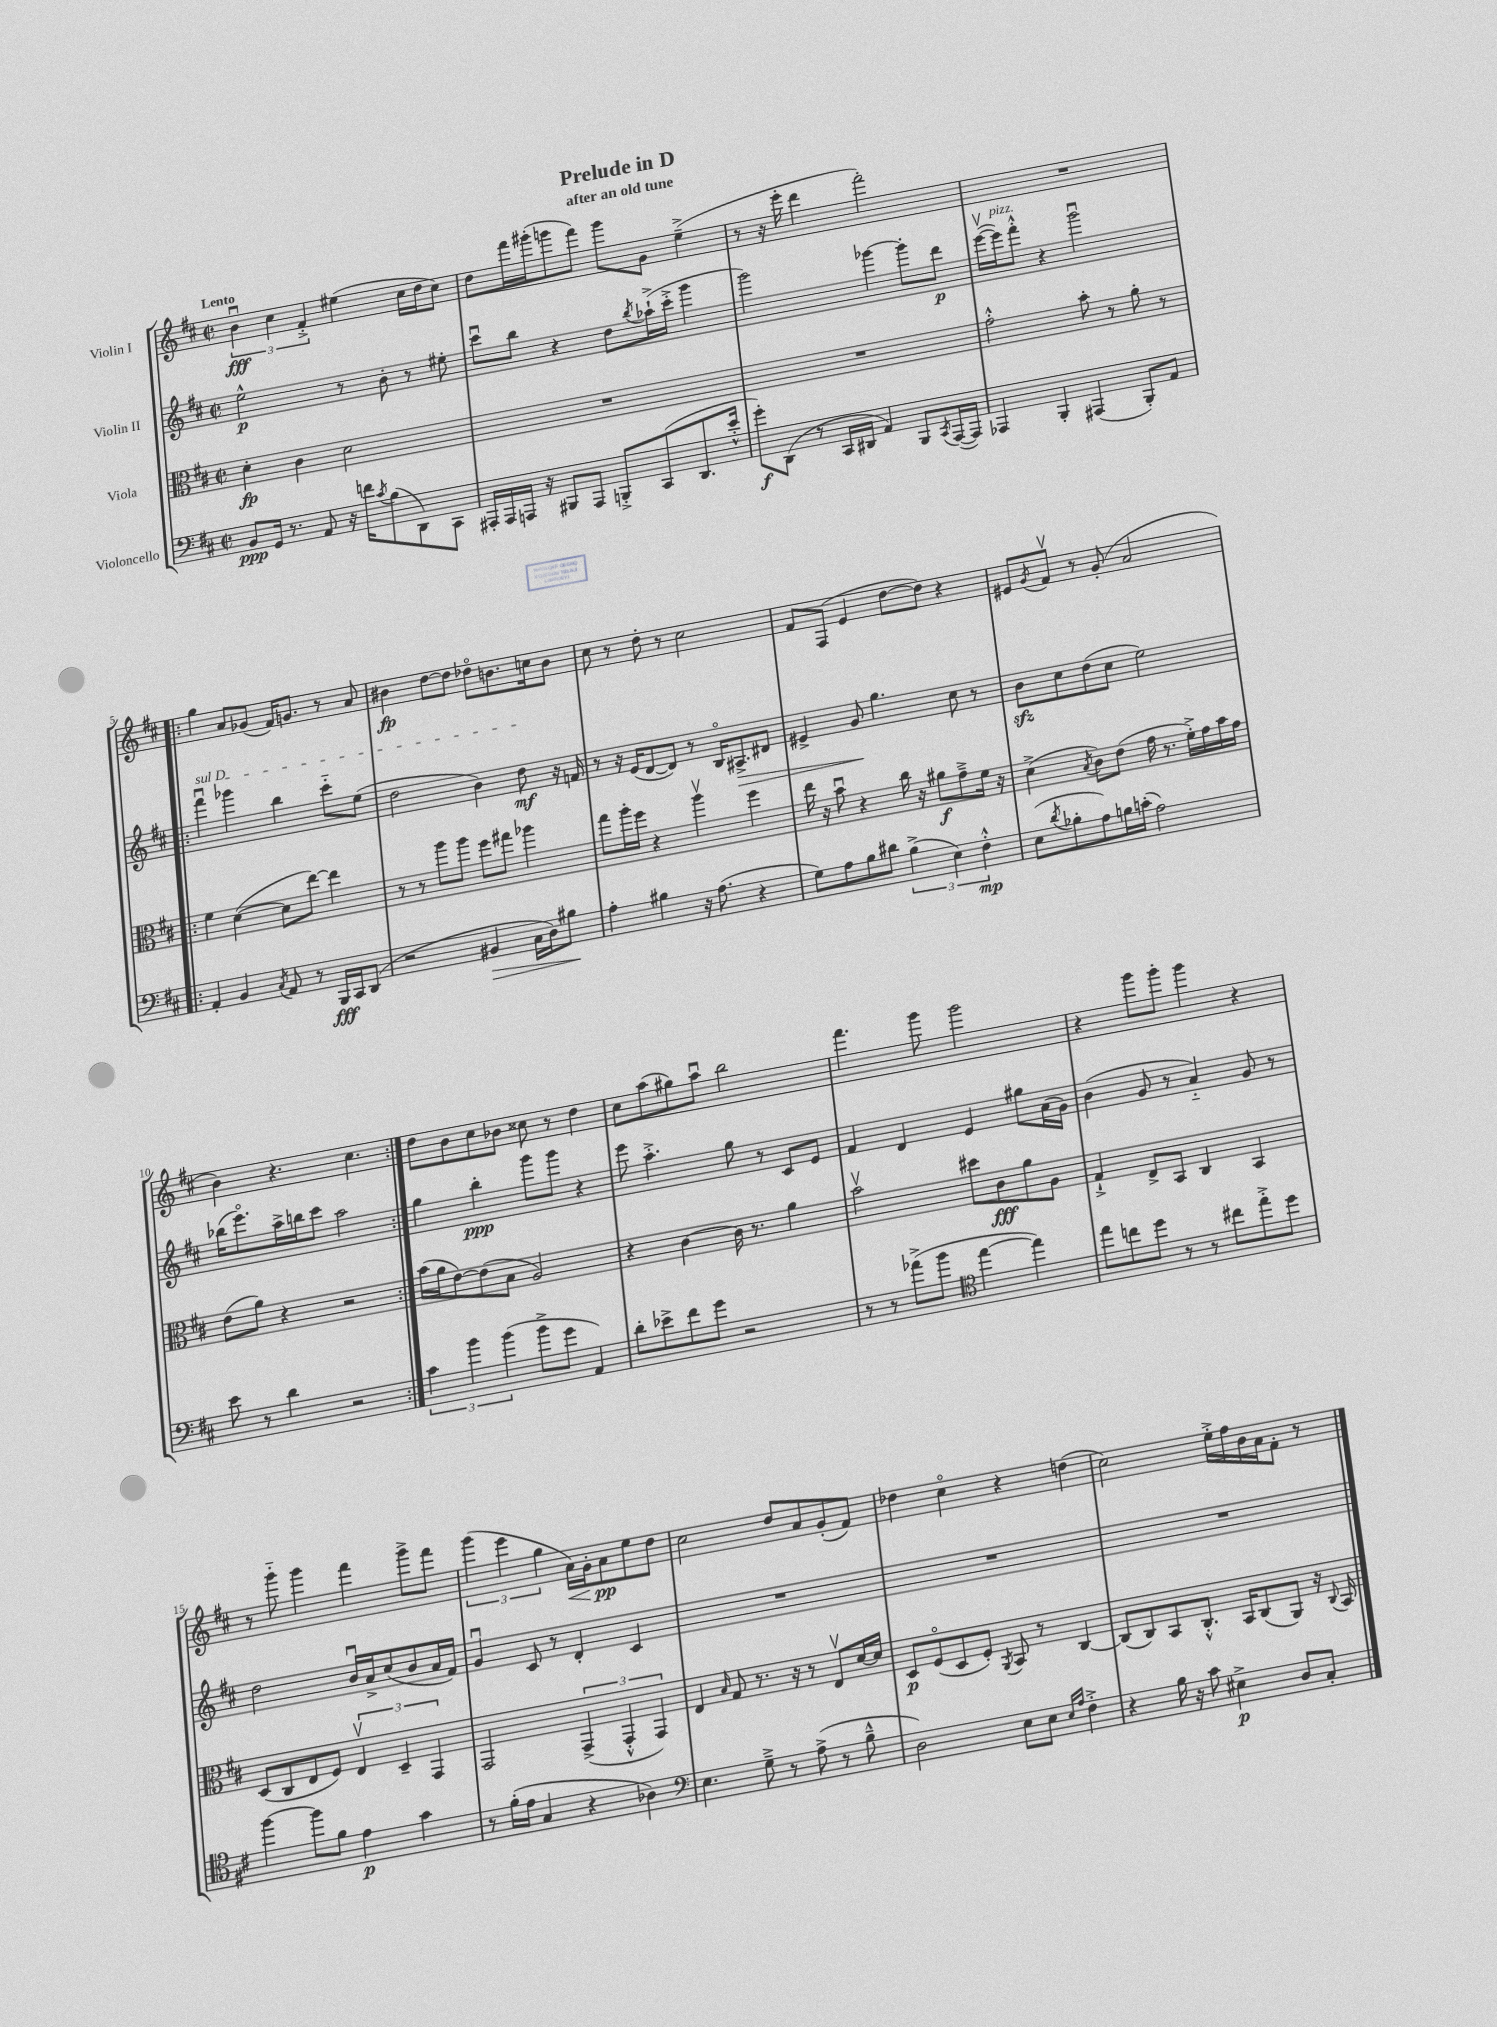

**kern	**kern	**kern	**kern
*staff4	*staff3	*staff2	*staff1
*clefF4	*clefC3	*clefG2	*clefG2
*k[f#c#]	*k[f#c#]	*k[f#c#]	*k[f#c#]
*M2/2	*M2/2	*M2/2	*M2/2
*met(c|)	*met(c|)	*met(c|)	*met(c|)
8BB	4d'	2ee^^	6bu
16GG	.	.	.
.	.	.	6cc#
8.r	.	.	.
.	4c#	.	.
.	.	.	6f#'^
8AA	.	.	.
16r	2d	8r	(4ee#
16f	.	.	.
8qc#	.	.	.
(8B	.	8b'	.
8DD)	.	8r	16cc#
.	.	.	16dd
8CC#	.	8ee#'	8cc#)
=	=	=	=
16AAA#'	1r	8ccc#u	8dd
16AAA#	.	.	.
16AAA	.	8bb	16fff#
16r	.	.	(16ggg#'
8BBB#	.	4r	8ggg
8AAA	.	.	8fff#)
8BBB'^	.	8dd	8ggg
.	.	8qbb	.
(8CC#	.	(16aa-`^	8g
.	.	16ccc#'^	.
8.DD	.	4ggg	(4ee~^
16e'^^	.	.	.
=	=	=	=
8g')	1r	2ggg)	8r
(8DD	.	.	16r
.	.	.	16eee'
8r	.	.	4ddd
16CC#	.	.	.
16DD#	.	.	.
4AA)	.	[4ggg-	2fff#')
8BBB	.	8ggg-']	.
8qCC#	.	.	.
([16AAA	.	8ddd	.
16AAA])	.	.	.
=	=	=	=
4AAA-	2g'^^	([16eeev	1r
.	.	16eee])	.
.	.	8fff#'^^	.
4BBB'	.	4r	.
(4AAA#	8b'	2gggu	.
.	8r	.	.
8BBB')	8a'	.	.
8AA	8r	.	.
=!|:	=!|:	=!|:	=!|:
4AA'	4f#	4fff#u	4gg
4BB	([4d	4ggg-	8a
.	.	.	(8g-
8qC#	.	.	.
8AA	8d]	4bb	16f#)
.	.	.	8.g
8r	[8ee)	.	.
16BBB	4ee]	8ccc#'~	8r
16CC#	.	.	.
(8DD	.	(8ee	8a
=	=	=	=
2r	8r	2dd	4b#
.	8r	.	.
.	8aa	.	[8dd
.	8aa	.	8dd]
4BB#	8ff#	4b)	8dd-o
.	8gg#	.	8.b
16C#	4aa-	8dd	.
16D)	.	.	16cc
8B#	.	16r	8b
.	.	16f	.
=	=	=	=
4A'	8gg	8r	8cc#
.	16aa'	16r	8r
.	16ff#	(16e	.
4B#	4r	[8d	8dd'
.	.	8d])	8r
16r	4aav	8r	2cc#
(8.A	.	.	.
.	.	16Bo	.
.	.	8.A#^	.
4r	4ff#	.	.
.	.	8d#	.
=	=	=	=
8G)	16ee	4e#^	8f#
.	16r	.	.
8A	8bu	.	(8F#
8B	4r	8g	4e
8d#	.	4.gg	.
(6B^	16cc#	.	[8dd
.	16r	.	.
.	8a#	.	8dd])
6E)	.	.	.
.	8g~^	8cc#	4r
6F#'^^	.	.	.
.	16f#	8r	.
.	16r	.	.
=	=	=	=
(8E	(4d^	8b	8e#
8qd	.	.	8qg
8B-'	.	8cc#	8f#v
.	8qB	.	.
8A)	8c#)	(8dd	8r
16B	(8e	8cc#	(8g'
(16c'	.	.	.
2A)	16g	2ee)	2a
.	8.r	.	.
.	16f#'^)	.	.
.	16g	.	.
.	16b	.	.
.	16g	.	.
=	=	=	=
8e	(8e	(16bb-	4b)
.	.	8.eeeo)	.
8r	8a)	.	.
4d	4r	16aa^	4.r
.	.	16bb	.
.	.	8ccc#	.
2r	2r	2aa	.
.	.	.	4.cc#
=:|!	=:|!	=:|!	=:|!
6c#	(16b	4gg	8dd
.	16a	.	.
.	[8e)	.	8b
6b	.	.	.
.	(8e]	4bb'	8cc#
(6b	.	.	.
.	8B	.	8b-
8b^	2A)	8ggg	8cc##
8g	.	8ggg	8r
4AA)	.	4r	4dd
=	=	=	=
8d'	4r	8eee	8cc#
8e-^	.	4.aa'^	(8aa
8f#	[4c#	.	8gg#)
8g	.	.	8aau
2r	16c#]	8gg	2bb
.	8.r	.	.
.	.	8r	.
.	4a	8c#	.
.	.	8e	.
=	=	=	=
8r	2bv	4f#	4.fff#
8r	.	.	.
(8a-^	.	4d	.
8b	.	.	8ggg
*clefC4	*	*	*
[4ee	8dd#	4e	2ggg
.	8c#	.	.
4ee])	8a	8gg#	.
.	8A	(16a	.
.	.	16g)	.
=	=	=	=
8ee	4G`^	(4b	4r
8cc	.	.	.
8dd	8E^	8g	8ggg
8r	8BB	8r	8ggg'
8r	4C#	4a'~)	4ggg
8cc#	.	.	.
8ee'^	4BB	8g	4r
8dd	.	8r	.
=	=	=	=
[4ff#	(8D	2dd	8r
.	8C#	.	8ggg'~
8ff#]	8E	.	4ggg
8f#	8F#)	.	.
4e	6Ev	16bu	4fff#
.	.	16a^	.
.	.	(8cc#	.
.	6D~	.	.
4g	.	8b	8ggg^
.	6GG	.	.
.	.	16a	8fff#
.	.	16f#)	.
=	=	=	=
8r	2GG	4gu	(6ggg
(16f#'	.	.	.
.	.	.	6eee
16e	.	.	.
4G	.	8c#	.
.	.	.	6gg
.	.	8r	.
4r	(6GG^	4d'	16a)
.	.	.	16g'
.	.	.	8a
.	6GG'^^	.	.
4A-)	.	4c#	8ee
.	6GG)	.	.
.	.	.	8dd
=	=	=	=
*clefF4	*	*	*
4.E	4E	1r	2cc#
.	16qqB	.	.
.	8G	.	.
8G~^	8.r	.	.
8r	.	.	8dd
.	16r	.	.
(8A^	8r	.	8a
8r	8Ev	.	(8g'
8B~^^	[16d	.	8f#)
.	16d]	.	.
=	=	=	=
2D)	8D	1r	4dd-
.	(8F#o	.	.
.	8D	.	4cc#o
.	8F#')	.	.
.	8qAA	.	.
8E	8BB	.	4r
8E	8r	.	.
16qqE	.	.	.
16qqA	.	.	.
4F#'^	[4C#	.	(4dd
=	=	=	=
4r	(8C#]	1r	2cc#)
.	8C#)	.	.
16B	8BB	.	.
16r	.	.	.
8c#	8.C#'^^	.	.
4E#^	.	.	16ee'^
.	16BB	.	16ff#
.	(8C#	.	16b
.	.	.	16a
8D	8AA)	.	8f#'
8C#'	16r	.	8r
.	8qqC#	.	.
.	16BB	.	.
==	==	==	==
*-	*-	*-	*-
